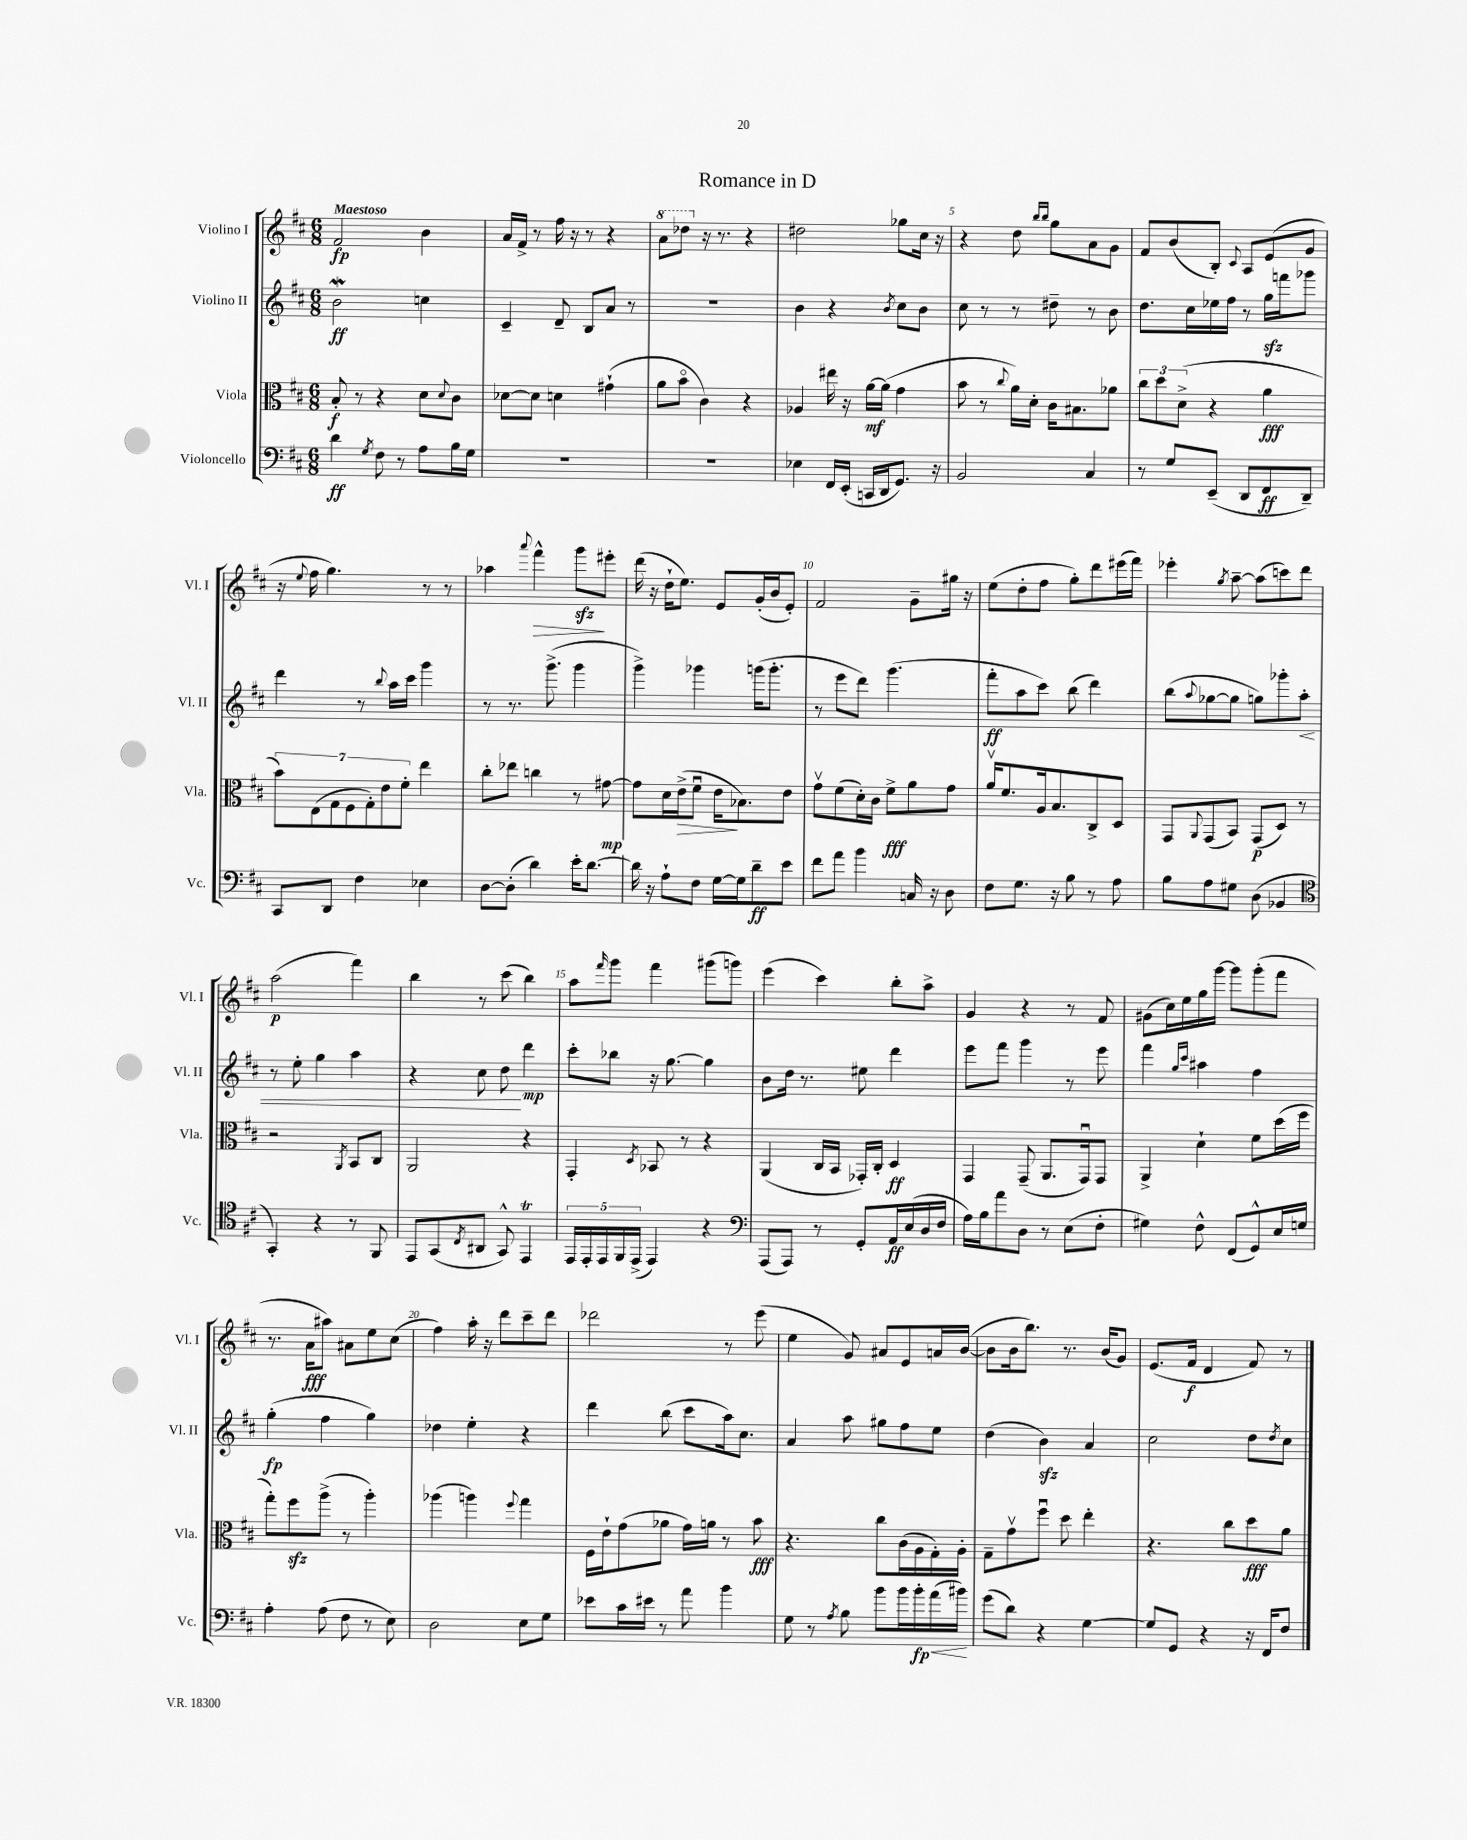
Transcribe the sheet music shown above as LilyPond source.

\header { title = "Romance in D" }
<<
\new StaffGroup <<
\new Staff = "s0" \with { instrumentName = "Violino I" shortInstrumentName = "Vl. I" } {
    \clef treble \key d \major \numericTimeSignature \time 6/8 \tempo "Maestoso"
    fis'2\fp b'4 |
    a'16 fis'16-> r8 fis''16 r16 r8 r4 |
    \ottava #1 a''8 des'''8 \ottava #0 r16 r8. r4 |
    dis''2 ges''8 cis''16 r16 |
    r4 d''8 \grace { b''16 b''16 } g''8 a'8 g'8 |
    fis'8 b'8( b8-.) \appoggiatura { cis'8 } a8 e'8( g'8 |
    r16 \appoggiatura { e''8 } fis''16 g''4.) r8 r8 |
    aes''4 \appoggiatura { a'''8 } fis'''4-^\> g'''8\sfz\! eis'''8-. |
    d'''16( r16 d''16-! e''8.) e'8 g'16-.( b'16 e'8-.) |
    fis'2 g'8-- gis''16 r16 |
    e''8( d''8-. fis''8 g''8-.) d'''8 eis'''16( fis'''16) |
    ees'''4-. \acciaccatura { g''8 } a''8~-- a''8( c'''8) d'''8 |
    a''2\p( fis'''4) |
    b''4 r8 cis'''8( b''4) |
    a''8 \grace { fis'''16 } g'''8 fis'''4 gis'''8( g'''8) |
    e'''4( cis'''4) b''8-. a''8-> |
    g'4 r4 r8 fis'8 |
    gis'8( cis''16) e''16 g''16 g'''16~ g'''8 g'''8-.( fis'''8 |
    r8. a'16\fff ais''8) ais'8 e''8 cis''8( |
    fis''4) a''16-. r16 d'''8 cis'''8-- d'''8 |
    des'''2 r8 e'''8( |
    e''4 g'8) ais'8 e'8 a'16 b'16~( |
    b'8 b'16 b''8.) r8. b'16( g'8) |
    e'8.( fis'16\f d'4 fis'8) r8 \bar "|." |
}
\new Staff = "s1" \with { instrumentName = "Violino II" shortInstrumentName = "Vl. II" } {
    \clef treble \key d \major \numericTimeSignature \time 6/8
    b'2\mordent\ff c''4 |
    cis'4-- d'8-- b8 a'8 r8 |
    R2. |
    b'4 r4 \acciaccatura { b'8 } cis''8 b'8 |
    cis''8 r8 r8 dis''8-- r8 b'8 |
    d''8. cis''16 ees''16 fis''16 r8 g''16\sfz f'''16 ges'''8 |
    d'''4 r8 \appoggiatura { b''8 } a''16 cis'''16 g'''4 |
    r8 r8. g'''8.->( g'''4 |
    g'''4->) ges'''4 g'''16( g'''8.-. |
    r8 e'''8 d'''8) g'''4.( |
    fis'''8-.\ff a''8 cis'''8) b''8( d'''4) |
    b''8( \appoggiatura { a''8 } ges''8~ ges''8 g''8) ges'''8-. a''8-.\< |
    r8 e''8-. g''4 a''4 |
    r4 cis''8 d''8\! d'''4\mp |
    cis'''8-. bes''8 r16 g''8.~ g''4 |
    b'8 d''16 r8. eis''8 d'''4 |
    e'''8 fis'''8 g'''4 r8 e'''8 |
    fis'''4 \grace { g''16 cis'''16 } ais''4 fis''4 |
    g''4-.\fp( fis''4 g''4) |
    des''4 e''4-. r4 |
    d'''4 b''8( cis'''8 a''16) cis''8. |
    a'4 a''8 gis''8 fis''8 e''8 |
    d''4( b'4\sfz) a'4 |
    cis''2 d''8 \acciaccatura { d''8 } cis''8 \bar "|." |
}
\new Staff = "s2" \with { instrumentName = "Viola" shortInstrumentName = "Vla." } {
    \clef alto \key d \major \numericTimeSignature \time 6/8
    b8-.\f r8 r4 d'8 \appoggiatura { d'8 } cis'8 |
    des'8~ des'8 d'4 gis'4-!( |
    a'8 b'8\flageolet cis'4) r4 |
    aes4 eis''16 r16 a'16~\mf a'16( g'4 |
    b'8 r8 \appoggiatura { cis''8 } a'16) d'16-. cis'16 bis8. aes'8 |
    \tuplet 3/2 { cis''8 d''8 d'8->( } r4 a'4\fff |
    \tuplet 7/4 { b'8) e8( g8 fis8 g8-.) e'8 fis'8-. } e''4 |
    cis''8-. ees''8 c''4 r8 gis'8~\mp |
    gis'8 d'16 e'16->\>( fis'8\downbow e'16\! bes8.) e'8 |
    g'8\upbow fis'8( d'16-.) cis'16 fis'8->\fff a'8 g'8 |
    a'16\upbow fis'8. a16 b8. cis8-> d8 |
    g,8 \appoggiatura { a,8 } g,8( b,8) g,8\p( d8) r8 |
    r2 \acciaccatura { a,8 } b,8 cis8 |
    a,2 r4 |
    g,4-. \acciaccatura { d8 } bes,8 r8 r4 |
    a,4( cis16 b,16 ges,16-.) cis16-. d4\ff |
    g,4 g,8--( a,8. g,16\downbow) g,8 |
    a,4-> d'4-! fis'8 d''16( fis''16 |
    g''8-.) fis''8\sfz a''8->( r8 a''4-.) |
    aes''4( a''4) \appoggiatura { fis''8 } g''4 |
    fis16 e'16-! g'8( aes'8 g'16) a'16 r8 b'8\fff |
    r4. cis''8 cis'16( a16 g16-.) a16-. |
    g8-- g'8\upbow fis''8\downbow d''8 e''4-. |
    r4. cis''8 d''8\fff a'8 \bar "|." |
}
\new Staff = "s3" \with { instrumentName = "Violoncello" shortInstrumentName = "Vc." } {
    \clef bass \key d \major \numericTimeSignature \time 6/8
    d'4\ff \acciaccatura { g8 } fis8 r8 a8 b16 g16 |
    R2. |
    R2. |
    ees4 fis,16 e,16-.( c,16 d,16 g,8.) r16 |
    b,2 cis4 |
    r8 g8 e,8--( d,8 fis,8\ff d,8--) |
    cis,8 d,8 fis4 ees4 |
    d8~ d8-.( d'4) e'16-. d'8.~ |
    d'16 r16 a8-! fis8 g16~ g16 d'8--\ff e'8 |
    fis'8 a'8 b'4 c16 r16 d8 |
    fis8 g8. r16 b8 r8 a8 |
    b8 a8 gis8 d8( bes,4 |
    \clef tenor g,4-.) r4 r8 fis,8 |
    e,8 g,8( \acciaccatura { cis8 } ais,8 g,8-^) e,4\trill |
    \tuplet 5/4 { e,16 e,16-. e,16 fis,16 e,16->( } e,4) r4 |
    \clef bass a,,8( a,,8) r8 g,8-. a,16\ff e16( d16 fis16 |
    a16) b16 a'8 d8 r8 e8( fis8-. |
    gis4) fis8-^ fis,8( g,8-^) e16 g16 |
    a4-. a8( fis8 r8 e8) |
    d2 e8 g8 |
    ees'8 cis'16 eis'16 r8 a'8 b'4 |
    g8 r8 \acciaccatura { a8 } b8 b'8 b'16 b'16-.\fp\< a'16( bis'16\!) |
    g'8( d'8) r4 g4~ |
    g8 g,8 r4 r16 fis,16 fis8 \bar "|." |
}
>>
>>
\layout { \context { \Score \override BarNumber.break-visibility = ##(#f #t #t) barNumberVisibility = #(every-nth-bar-number-visible 5) } }
